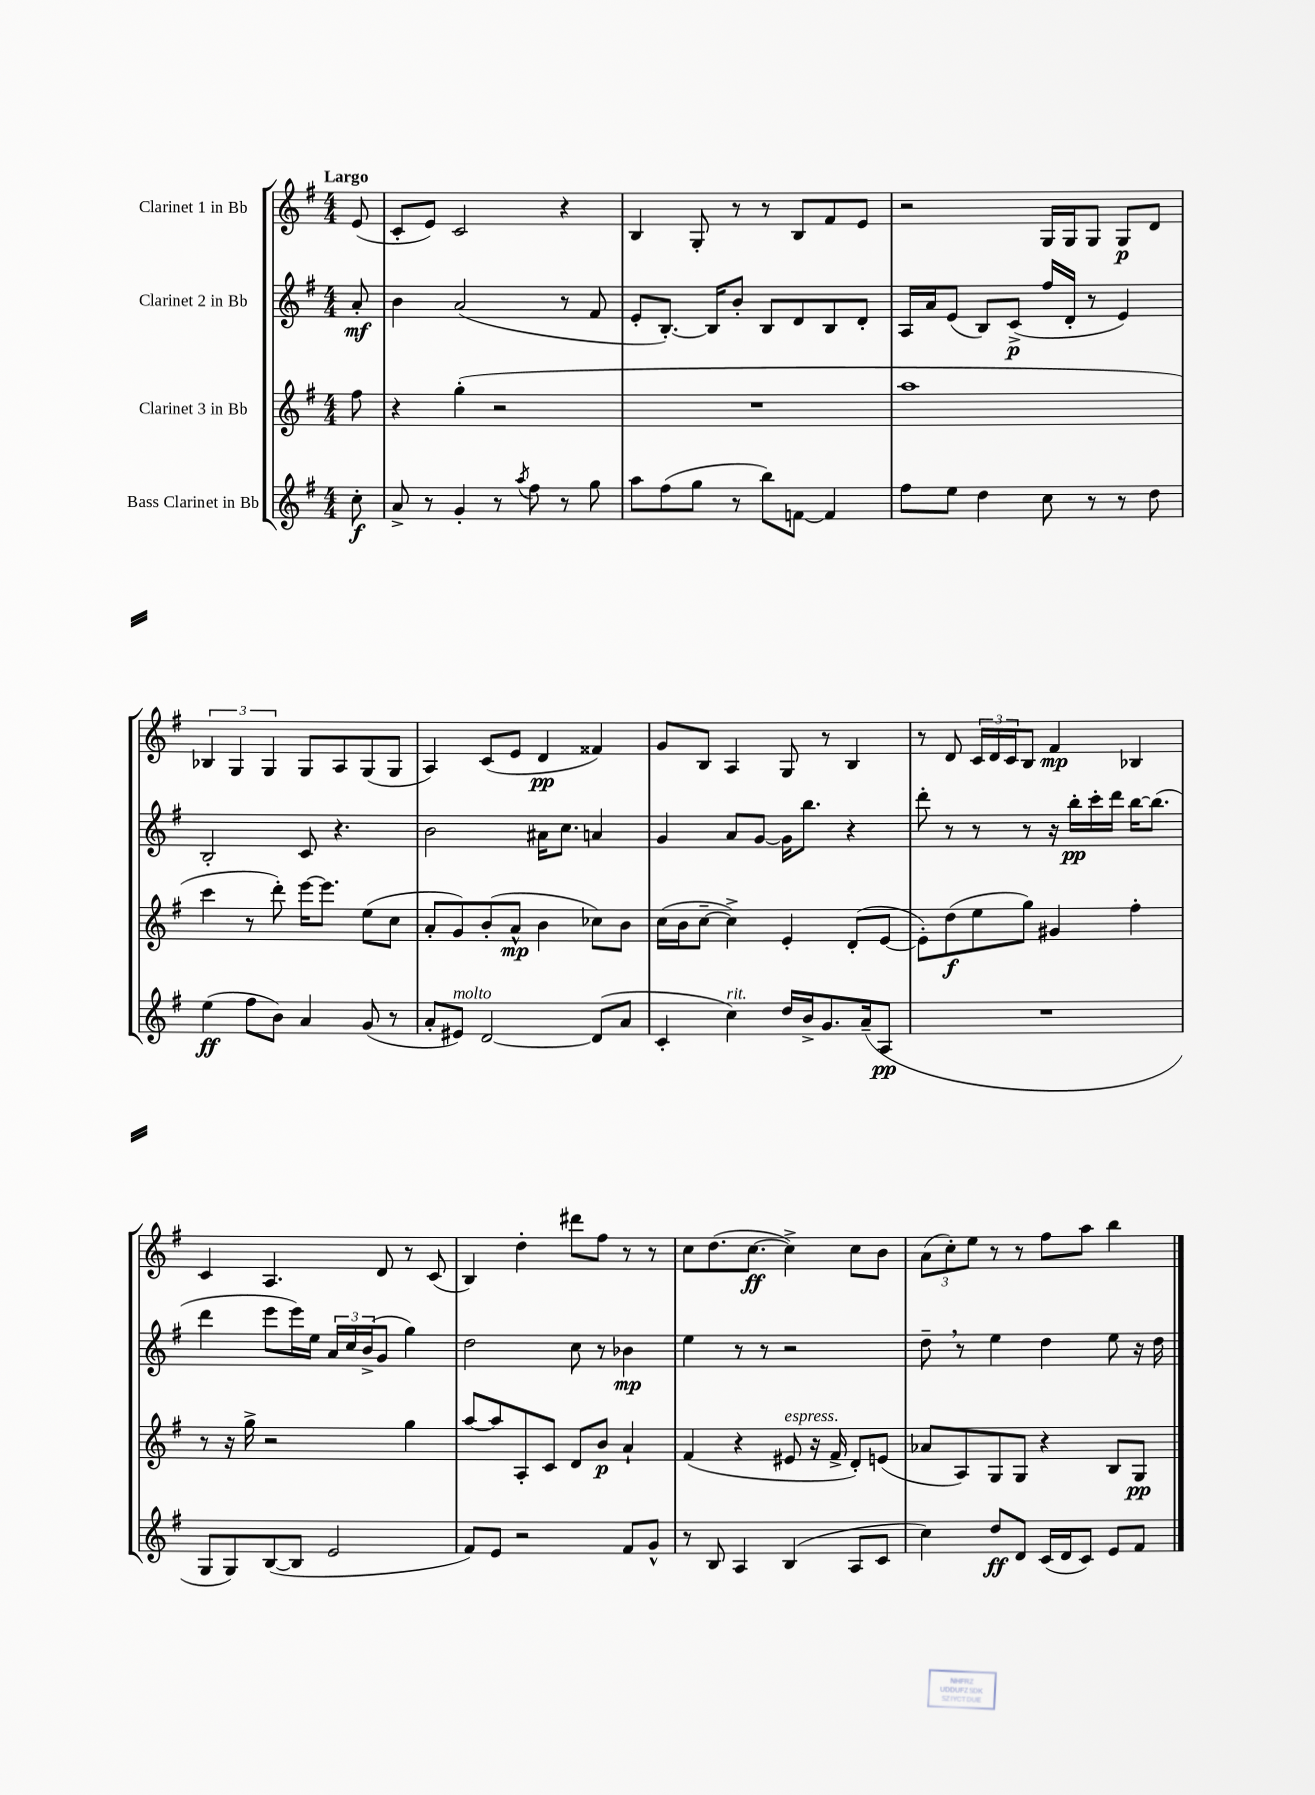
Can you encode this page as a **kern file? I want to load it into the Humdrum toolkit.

**kern	**kern	**kern	**kern
*staff4	*staff3	*staff2	*staff1
*clefG2	*clefG2	*clefG2	*clefG2
*k[f#]	*k[f#]	*k[f#]	*k[f#]
*M4/4	*M4/4	*M4/4	*M4/4
8cc'	8ff#	8a'	(8e
=	=	=	=
8a^	4r	4b	8c'
8r	.	.	8e)
4g'	(4gg'	(2a	2c
8r	2r	.	.
8qaa	.	.	.
8ff#	.	.	.
8r	.	8r	4r
8gg	.	8f#	.
=	=	=	=
8aa	1r	8e'	4B
(8ff#	.	[8.B')	.
8gg	.	.	8G'
.	.	16B]	.
8r	.	8b'	8r
8bb)	.	8B	8r
[8f	.	8d	8B
4f]	.	8B	8f#
.	.	8d'	8e
=	=	=	=
8ff#	1aa	16A	2r
.	.	16a	.
8ee	.	(8e	.
4dd	.	8B)	.
.	.	(8c^	.
8cc	.	16ff#	16G
.	.	16d'	16G
8r	.	8r	8G
8r	.	4e)	8G
8dd	.	.	8d
=	=	=	=
(4ee	4ccc	2B'	6B-
.	.	.	6G
8ff#	8r	.	.
.	.	.	6G
8b)	8ddd')	.	.
4a	[16eee	8c	8G
.	8.eee]	.	.
.	.	4.r	8A
(8g	(8ee	.	(8G
8r	8cc	.	8G
=	=	=	=
8a'	8a'	2b	4A)
8e#)	8g)	.	.
[2d	(8b'	.	(8c
.	8a^^	.	8e
.	4b	16a#	4d
.	.	8.cc	.
(8d]	8cc-)	4a	4f##)
8a	8b	.	.
=	=	=	=
4c'	(16cc	4g	8g
.	16b	.	.
.	[8cc~	.	8B
4cc)	4cc^])	8a	4A
.	.	[8g	.
16dd	4e'	16g]	8G
16b^	.	8.bb	.
8.g	.	.	8r
.	(8d'	4r	4B
(16a~	.	.	.
8A	[8e	.	.
=	=	=	=
1r	8e'])	8ddd'	8r
.	(8dd	8r	8d
.	8ee	8r	24c
.	.	.	24d
.	.	.	24c
.	8gg)	8r	8B
.	4g#	16r	4f#
.	.	16bb'	.
.	.	16ccc'	.
.	.	16ddd	.
.	4ff#'	[16bb	4B-
.	.	(8.bb]	.
=	=	=	=
8G	8r	4ddd	4c
8G)	16r	.	.
.	16gg^	.	.
([8B	2r	8eee	4.A
8B]	.	16eee)	.
.	.	16ee	.
2e	.	24a	.
.	.	24cc	.
.	.	(24b^	.
.	.	8g	8d
.	4gg	4gg)	8r
.	.	.	(8c
=	=	=	=
8f#)	[8aa	2dd	4B)
8e	8aa]	.	.
2r	8A'	.	4dd'
.	8c	.	.
.	8d	8cc	8ddd#
.	8b	8r	8ff#
8f#	4a`	4b-	8r
8g^^	.	.	8r
=	=	=	=
8r	(4f#	4ee	8cc
8B	.	.	(8.dd
4A	4r	8r	.
.	.	.	[8.cc
.	.	8r	.
(4B	8e#	2r	4cc^])
.	16r	.	.
.	16f#^	.	.
8A	8d')	.	8cc
8c	(8e	.	8b
=	=	=	=
4cc)	8a-	8dd~	(12a
.	.	.	12cc')
.	8A)	8r	.
.	.	.	12ee
8dd	8G	4ee	8r
8d	8G	.	8r
(16c	4r	4dd	8ff#
16d	.	.	.
8c)	.	.	8aa
8e	8B	8ee	4bb
8f#	8G	16r	.
.	.	16dd	.
==	==	==	==
*-	*-	*-	*-
